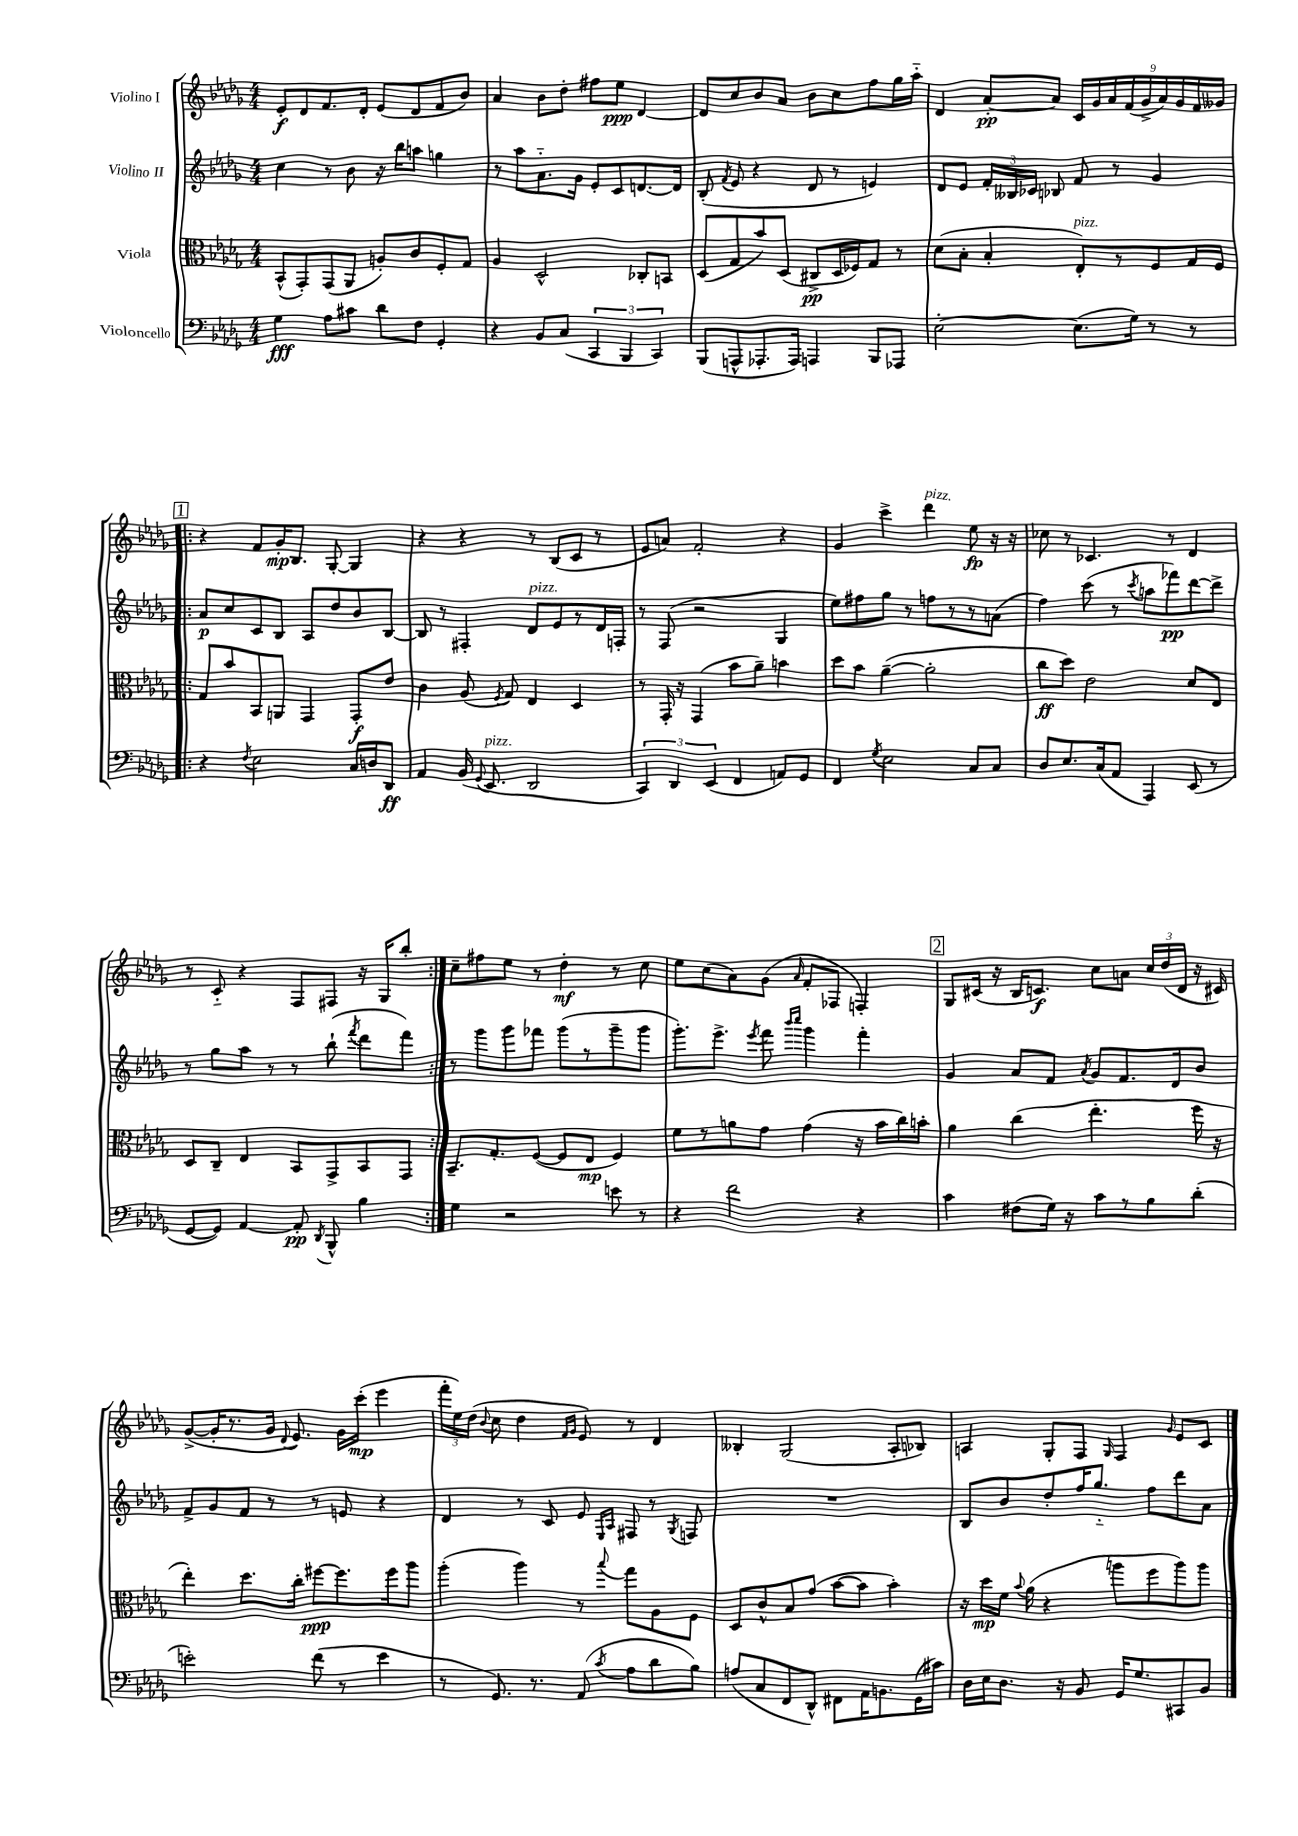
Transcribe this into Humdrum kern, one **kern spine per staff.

**kern	**dynam	**kern	**dynam	**kern	**dynam	**kern	**dynam
*part4	*part4	*part3	*part3	*part2	*part2	*part1	*part1
*staff4	*staff4	*staff3	*staff3	*staff2	*staff2	*staff1	*staff1
*I"Violoncello	*	*I"Viola	*	*I"Violino II	*	*I"Violino I	*
*clefF4	*	*clefC3	*	*clefG2	*	*clefG2	*
*k[b-e-a-d-g-]	*	*k[b-e-a-d-g-]	*	*k[b-e-a-d-g-]	*	*k[b-e-a-d-g-]	*
*M4/4	*	*M4/4	*	*M4/4	*	*M4/4	*
=1	=1	=1	=1	=1	=1	=1	=1
4G-\	fff	(8BB-^^/L	.	4cc\	.	8e-'/L	f
.	.	8GG-'/)	.	.	.	8d-/	.
8A-\L	.	(8GG-/	.	8r	.	8.f/	.
8c#X\J	.	8AA-/J	.	8b-\	.	.	.
.	.	.	.	.	.	16d-'/Jk	.
8d-\L	.	8An'/L)	.	16r	.	(8e-/L	.
.	.	.	.	16bb-\KL	.	.	.
8F\J	.	8c/	.	8aan\J	.	8d-/	.
4GG-'/	.	8F'/	.	4ggn\	.	8f/	.
.	.	8G-/J	.	.	.	8b-/J)	.
=2	=2	=2	=2	=2	=2	=2	=2
4r	.	4A-/	.	8r	.	4a-/	.
.	.	.	.	8aa-\L	.	.	.
8BB-/L	.	2D-^^/	.	8.a-\	.	8b-\L	.
(8C/J	.	.	.	.	.	8dd-'\J	.
.	.	.	.	16g-\Jk	.	.	.
6CC/	.	.	.	8e-'/L	.	8ff#X\L	.
.	.	.	.	8c/	.	8ee-\J	ppp
6BBB-/	.	.	.	.	.	.	.
.	.	8C-X'/L	.	[8.dn/	.	[4d-/	.
6CC/)	.	.	.	.	.	.	.
.	.	8BBn/J	.	.	.	.	.
.	.	.	.	16d/Jk]	.	.	.
=3	=3	=3	=3	=3	=3	=3	=3
(8BBB-/L	.	(8D-/L	.	(8B-'/	.	8d-/L]	.
.	.	.	.	8qf/	.	.	.
8AAAn^^/	.	8G-/	.	8e-/	.	8cc/	.
8.AAA-X'/	.	8b-/)	.	4r	.	8b-/	.
.	.	(8D-/J	.	.	.	8a-/J	.
16AAA-/Jk)	.	.	.	.	.	.	.
4AAAn/	.	8C#X^/L	pp	8d-/	.	8b-\L	.
.	.	16D-/L	.	8r	.	8cc\	.
.	.	16F-X/J)	.	.	.	.	.
8BBB-/L	.	8G-/J	.	4en/)	.	8ff\	.
8AAA-X/J	.	8r	.	.	.	16gg-\L	.
.	.	.	.	.	.	16aa-\JJ	.
=4	=4	=4	=4	=4	=4	=4	=4
[2E-'\	.	(8d-\L	.	8d-/L	.	4d-/	.
.	.	8B-'\J	.	8e-/J	.	.	.
.	.	4B-'/	.	24f'/LL	.	[8a-'/L	pp
.	.	.	.	24B--X/	.	.	.
.	.	.	.	24c-X/JJ	.	.	.
.	.	.	.	8B-X/	.	8a-/J]	.
!	!	!LO:TX:a:i:t=pizz.	!	!	!	!	!
(8.E-\L]	.	8E-'/L)	.	8f/	.	18c/LL	.
.	.	.	.	.	.	18g-/	.
.	.	.	.	.	.	18a-/	.
.	.	8r	.	8r	.	.	.
.	.	.	.	.	.	(18f/	.
16G-\Jk)	.	.	.	.	.	.	.
.	.	.	.	.	.	18g-^/	.
8r	.	8F/	.	4g-/	.	.	.
.	.	.	.	.	.	18a-/)	.
.	.	.	.	.	.	18g-/	.
8r	.	16G-/L	.	.	.	.	.
.	.	.	.	.	.	18f/	.
.	.	16F/JJ	.	.	.	.	.
.	.	.	.	.	.	18g--X/JJ	.
!!LO:LB:g=z
!!LO:REH:place=s1:t=1
=5!|:	=5!|:	=5!|:	=5!|:	=5!|:	=5!|:	=5!|:	=5!|:
4r	.	8G-/L	.	8a-/L	p	4r	.
.	.	8b-/	.	8cc/	.	.	.
8qF/	.	.	.	.	.	.	.
2E-\	.	8BB-/	.	8c/	.	8f/L	.
.	.	8AAn/J	.	8B-/J	.	16g-'/K	mp
.	.	.	.	.	.	8.B-/J	.
.	.	4GG-/	.	8A-/L	.	.	.
.	.	.	.	8dd-/	.	[8G-'/	.
16C/LL	.	8GG-'/L	f	8b-/	.	4G-/]	.
16Dn/J	.	.	.	.	.	.	.
8DD-/J	ff	8e-/J	.	[8B-/J	.	.	.
=6	=6	=6	=6	=6	=6	=6	=6
4AA-/	.	4c\	.	8B-/]	.	4r	.
.	.	.	.	8r	.	.	.
(16BB-/	.	(8A-/	.	4F#X'/	.	4r	.
8qqGG-/	.	.	.	.	.	.	.
!LO:TX:a:i:t=pizz.	!	!	!	!	!	!	!
8.EE-/	.	.	.	.	.	.	.
.	.	8qF/	.	.	.	.	.
.	.	8G-/)	.	.	.	.	.
!	!	!	!	!LO:TX:a:i:t=pizz.	!	!	!
2DD-/	.	4E-/	.	8d-/L	.	8r	.
.	.	.	.	8e-/	.	(8B-/L	.
.	.	4D-/	.	8r	.	8c/J	.
.	.	.	.	16d-/L	.	8r	.
.	.	.	.	16Fn'/JJ	.	.	.
=7	=7	=7	=7	=7	=7	=7	=7
6CC/)	.	8r	.	8r	.	8e-/L	.
.	.	16GG-'/	.	(8F/	.	8an/J)	.
6DD-/	.	.	.	.	.	.	.
.	.	16r	.	.	.	.	.
.	.	(4GG-/	.	2r	.	2f'/	.
(6EE-/	.	.	.	.	.	.	.
4FF/	.	8b-\L	.	.	.	.	.
.	.	8a-~\J)	.	.	.	.	.
8AAn/L)	.	4bn\	.	4G-/	.	4r	.
8GG-/J	.	.	.	.	.	.	.
=8	=8	=8	=8	=8	=8	=8	=8
4FF/	.	8dd-\L	.	8ee-\L)	.	4g-/	.
.	.	8b-\J	.	8ff#X\	.	.	.
8qG-/	.	.	.	.	.	.	.
2E-\	.	([4a-~\	.	8gg-\J	.	4ccc^\	.
.	.	.	.	8r	.	.	.
!	!	!	!	!	!	!LO:TX:a:i:t=pizz.	!
.	.	2a-'\]	.	8ffn\L	.	4ddd-\	.
.	.	.	.	8r	.	.	.
8C/L	.	.	.	8r	.	8ee-\	fp
8C/J	.	.	.	(8an\J	.	16r	.
.	.	.	.	.	.	16r	.
=9	=9	=9	=9	=9	=9	=9	=9
8D-/L	.	8cc\L	ff	4ff\)	.	8cc-X\	.
8.E-/	.	8dd-\J)	.	.	.	8r	.
.	.	2e-\	.	(8ccc\	.	4.c-X/	.
(16C/k	.	.	.	.	.	.	.
8AA-/J	.	.	.	8r	.	.	.
.	.	.	.	8qccc/	.	.	.
4AAA-/)	.	.	.	8aan\L	.	.	.
.	.	.	.	8fff-X\)	pp	8r	.
(8EE-/	.	8d-/L	.	[8ddd-\	.	4d-/	.
8r	.	8E-/J	.	8ddd-^\J]	.	.	.
!!LO:LB:g=z
=10	=10	=10	=10	=10	=10	=10	=10
[8GG-/L	.	8D-/L	.	8r	.	8r	.
8GG-/J])	.	8C~/J	.	8gg-\L	.	8c/	.
[4AA-/	.	4E-/	.	8aa-\J	.	4r	.
.	.	.	.	8r	.	.	.
8AA-'/]	pp	8BB-/L	.	8r	.	8F/L	.
8qDD-/	.	.	.	.	.	.	.
8BBB-^^/	.	8GG-^/	.	(8bb-`\	.	8F#X/J	.
.	.	.	.	8qfff/	.	.	.
4B-\	.	8BB-/	.	8ddd-\L	.	16r	.
.	.	.	.	.	.	16G-/KL	.
.	.	8GG-/J	.	8fff\J)	.	8bb-'/J	.
=11:|!	=11:|!	=11:|!	=11:|!	=11:|!	=11:|!	=11:|!	=11:|!
4G-\	.	8.BB-~/L	.	8r	.	8cc~\L	.
.	.	.	.	8ggg-\L	.	8ff#X\	.
.	.	8.G-'/	.	.	.	.	.
2r	.	.	.	8ggg-\	.	8ee-\J	.
.	.	([8F/J	.	8fff-X\J	.	8r	.
.	.	8F/L]	.	(8ggg-\L	.	4dd-'\	mf
.	.	8E-/J	mp	8r	.	.	.
8en\	.	4F/)	.	8ggg-~\	.	8r	.
8r	.	.	.	8ggg-\J	.	8cc\	.
=12	=12	=12	=12	=12	=12	=12	=12
4r	.	8f\L	.	8.ggg-'\L)	.	8ee-\L	.
.	.	8r	.	.	.	(8cc\	.
.	.	.	.	8.eee-^\J	.	.	.
2f\	.	8an\	.	.	.	8a-\)	.
.	.	.	.	8qeee-/	.	.	.
.	.	8g-\J	.	8fff\	.	(8g-\J	.
.	.	.	.	16qqbbb-/LL	.	.	.
.	.	.	.	16qqcccc/JJ	.	16qqa-/	.
.	.	(4g-\	.	4ggg-\	.	8f'/L	.
.	.	.	.	.	.	8F-X/J	.
4r	.	16r	.	4fff'\	.	4Fn'/)	.
.	.	16b-\LL	.	.	.	.	.
.	.	16cc\)	.	.	.	.	.
.	.	16bn'\JJ	.	.	.	.	.
!!LO:REH:place=s1:t=2
=13	=13	=13	=13	=13	=13	=13	=13
4c\	.	4a-\	.	4g-/	.	8G-/L	.
.	.	.	.	.	.	(16c#X/Jk	.
.	.	.	.	.	.	16r	.
(8F#X\L	.	(4cc\	.	8a-/L	.	16B-/KL	.
.	.	.	.	.	.	8.cn/J)	f
16G-\Jk)	.	.	.	8f/J	.	.	.
16r	.	.	.	.	.	.	.
.	.	.	.	8qa-/	.	.	.
8c\L	.	4.ee-'\	.	8g-/L	.	8cc\L	.
8r	.	.	.	8.f/	.	8an\J	.
8B-\	.	.	.	.	.	24cc/LL	.
.	.	.	.	.	.	(24dd-/	.
.	.	.	.	16d-/k	.	.	.
.	.	.	.	.	.	24d-/JJ	.
(8d-'\J	.	16ff\	.	8b-/J	.	16r	.
.	.	16r	.	.	.	16c#X/)	.
!!LO:LB:g=z
=14	=14	=14	=14	=14	=14	=14	=14
2en'\)	.	4ee-'\)	.	8f^/L	.	([8g-^/L	.
.	.	.	.	8g-/	.	16g-'/K]	.
.	.	.	.	.	.	8.r	.
.	.	8.dd-\L	.	8f/J	.	.	.
.	.	.	.	8r	.	16g-/Jk	.
.	.	.	.	.	.	8qqd-/	.
.	.	16cc'\Jk	.	.	.	8.e-/)	.
(8f\	.	[8ff#X\L	ppp	8r	.	.	.
8r	.	8.ff#\]	.	8en/	.	16g-\LL	.
.	.	.	.	.	.	(16ccc'\JJ	mp
4e\	.	.	.	4r	.	4eee-\	.
.	.	16ff#\k	.	.	.	.	.
.	.	8aa-\J	.	.	.	.	.
=15	=15	=15	=15	=15	=15	=15	=15
8r	.	(4aa-'\	.	4d-/	.	24fff'\LL	.
.	.	.	.	.	.	24ee-\)	.
.	.	.	.	.	.	(24dd-\JJ	.
.	.	.	.	.	.	8qqb-/	.
8.GG-/)	.	.	.	.	.	8cc\	.
.	.	4aa-\)	.	8r	.	4dd-\	.
8.r	.	.	.	.	.	.	.
.	.	.	.	8c/	.	.	.
.	.	.	.	.	.	16qqf/LL	.
.	.	.	.	.	.	16qqg-/JJ	.
(8AA-/	.	8r	.	8e-/	.	8e-/)	.
.	.	.	.	16qqE-/LL	.	.	.
8qc/	.	8qqbb-/	.	16qqA-/JJ	.	.	.
8A-\L	.	8gg-\L	.	8F#X/	.	8r	.
8d-\	.	8A-\	.	8r	.	4d-/	.
.	.	.	.	8qG-/	.	.	.
8B-\J)	.	8F\J	.	8Fn/	.	.	.
=16	=16	=16	=16	=16	=16	=16	=16
(8An/L	.	8D-/L	.	1r	.	4B--X'/	.
8C/	.	8c^^/	.	.	.	.	.
8FF/	.	8B-/	.	.	.	(2G-/	.
8DD-^^/J)	.	(8g-/J	.	.	.	.	.
8FF#X\L	.	[8b-\L	.	.	.	.	.
16AA-\K	.	8b-\J]	.	.	.	.	.
8.BBn\	.	.	.	.	.	.	.
.	.	4b-'\)	.	.	.	8A-'/L	.
(16GG-\L	.	.	.	.	.	8B-X/J)	.
16c#X\JJ)	.	.	.	.	.	.	.
=17	=17	=17	=17	=17	=17	=17	=17
16D-\LL	.	16r	.	8B-/L	.	4An/	.
16E-\J	.	16dd-\LL	mp	.	.	.	.
8.D-\J	.	16f\JJ	.	8b-/	.	.	.
.	.	8qqb-/	.	.	.	.	.
.	.	(16a-\	.	.	.	.	.
.	.	4r	.	8dd-'/	.	8G-'/L	.
16r	.	.	.	.	.	.	.
8BB-/	.	.	.	16ff/K	.	8F/J	.
.	.	.	.	8.gg-/J	.	.	.
.	.	.	.	.	.	16qqG-/	.
16GG-/KL	.	8aan\L	.	.	.	4F/	.
8.G-/	.	.	.	.	.	.	.
.	.	8ff\	.	8ff\L	.	.	.
.	.	.	.	.	.	16qqg-/	.
8CC#X/	.	8aa\)	.	8ddd-\	.	8e-/L	.
8BB-/J	.	8aa\J	.	8a-\J	.	8c/J	.
==	==	==	==	==	==	==	==
*-	*-	*-	*-	*-	*-	*-	*-
